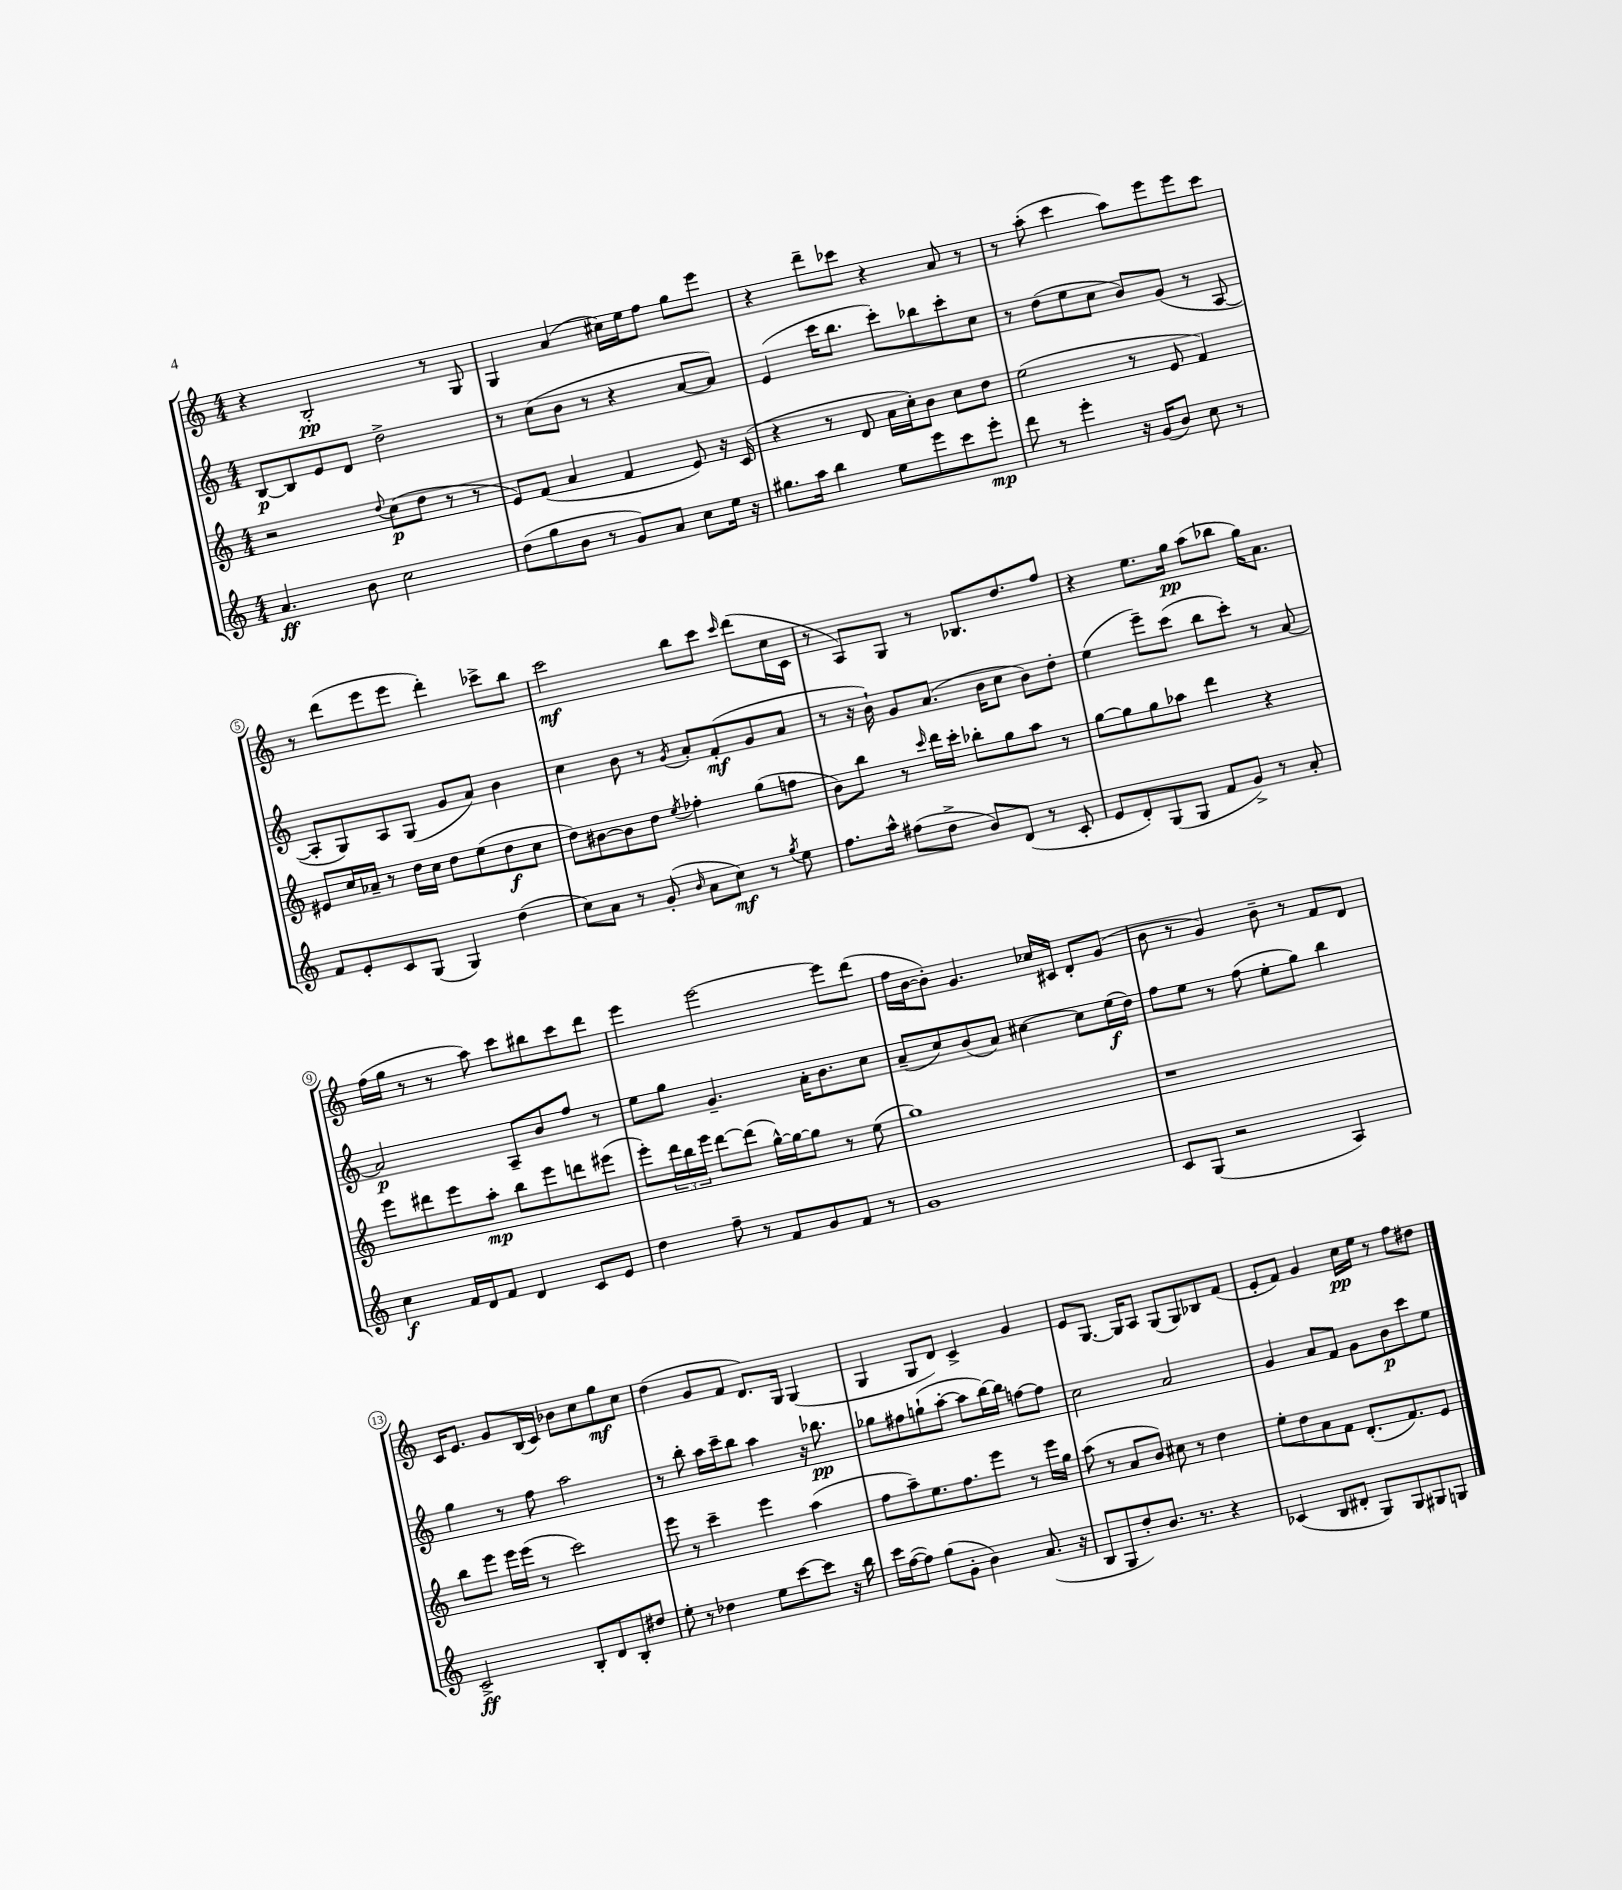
<<
\new StaffGroup <<
\new Staff = "s0" {
    \clef treble \key c \major \numericTimeSignature \time 4/4
    r4 b2-.\pp r8 g8 |
    g4 a'4( cis''16) e''16 f''8 g''8 e'''8 |
    r4 d'''8-- ces'''8 r4 a'8 r8 |
    r8 a''8-.( c'''4 a''8) e'''8 e'''8 c'''8 |
    r8 d'''8( e'''8 e'''8 d'''4-.) ces'''8-> b''8 |
    c'''2\mf b''8 c'''8 \grace { c'''16 } d'''8( c''16 c'16 |
    r8 a8) g8 r8 bes8. d''8. f''8 |
    r4 e''8. g''16\pp a''8( bes''8 g''16) a'8. |
    f''16( g''16 r8 r8 a''8) c'''8 bis''8 c'''8 d'''8 |
    e'''4 e'''2~ e'''8 d'''8( |
    f''16 b'16~ b'8-.) g'4. ces''16 cis'16 d'8-. g'8( |
    b'8 r8 g'4) b'8-- r8 f'8 d'8 |
    c'16 e'8. g'8 b16( c'16) bes'8 c''8 g''8\mf c''8 |
    d''4( g'8 f'8 d'8.) g16 g4( |
    g4 g8 d'8) c'4-> g'4 |
    e'8 g8.~ g16 a8 g8( g8) bes8 f'8( |
    e'8-. f'8) g'4 c''16\pp e''16 r8 f''8 dis''8 \bar "|." |
}
\new Staff = "s1" {
    \clef treble \key c \major \numericTimeSignature \time 4/4
    b8~\p b8 e'8 d'8 d''2-> |
    r8 c''8( b'8 r8 r4 a'8~ a'8) |
    e'4( c'''16 b''8. c'''8-.) bes''8 c'''8-. c''8 |
    r8 d''8( e''8 c''8 b'8) g'8( r8 a8~ |
    a8-. g8) a8 g8( g'8 a'8) b'4 |
    c''4 b'8 r8 \acciaccatura { g'8 } a'8-. f'8-.\mf( g'8 a'8 |
    r8 r16 b'16-!) g'8 a'8.( b'16 c''8 b'8) d''8-. |
    e''4( e'''8--) c'''8( b''8 c'''8-.) r8 a'8~ |
    a'2\p a8-- b'8 f''8 r8 |
    e''8 g''8 g'4.-- a'16-. b'8. c''8 |
    a'8--( c''8) b'8( a'8) cis''4~ cis''8 e''16\f( d''16) |
    f''8 e''8 r8 f''8( e''8-. g''8) b''4 |
    g''4 r8 f''8 a''2 |
    r8 b''8-. a''16 c'''16-- b''8 a''4 r16 bes''8.\pp |
    ges''8 fis''8 g''8-!( a''8~-. a''8 b''16~) b''16 f''8~ f''8 |
    c''2 a'2 |
    g'4 a'8 f'8 g'8 b'8\p c'''8 e''8 \bar "|." |
}
\new Staff = "s2" {
    \clef treble \key c \major \numericTimeSignature \time 4/4
    r2 \appoggiatura { d''8 } c''8\p( d''8 r8 r8 |
    e'8) f'8( a'4 f'4 e'8) r16 c'16( |
    r4 r8 d'8 a'16 c''16-.) b'8 c''8 d''8 |
    e''2( r8 e'8 f'4) |
    eis'8 c''16 aes'16-- r8 d''16 c''16 d''8 e''8( d''8\f c''8 |
    d''8) bis'8~ bis'8 d''8 \acciaccatura { e''8 } fes''4-. g''8( f''8 |
    b'8) b''8 r8 \grace { c'''16 } d'''16 c'''16-. bes''8-. g''8 a''8 r8 |
    g''8~ g''8 g''8 aes''8 d'''4 r4 |
    e'''8 dis'''8 e'''8 a''8-.\mp b''8 e'''8 d'''8 eis'''8( |
    e'''8-.) \tuplet 3/2 { d'''16 b''16 e'''16 } d'''8~ d'''8( g''16~-^) g''16~ g''8 r8 e''8( |
    g''1) |
    r1 |
    b''8 e'''8 e'''16 e'''16( r8 c'''2) |
    e'''8 r8 c'''4-- e'''4 a''4( |
    f''8 a''8--) e''8. f''8. e'''8 r8 e'''16 g''16 |
    a''8( r8 a'8 b'8) cis''8 r8 d''4 |
    e''8-. d''8 a'8 f'8 d'8.-.( f'8.) e'8 \bar "|." |
}
\new Staff = "s3" {
    \clef treble \key c \major \numericTimeSignature \time 4/4
    a'4.\ff b'8 c''2 |
    d''8( g''8 b'8 r8 g'8) a'8 c''8 e''16 r16 |
    gis''8. a''16 b''4 e''8 e'''8 c'''8 e'''8-.\mp |
    d'''8 r8 e'''4-. r16 g'16( b'8) c''8 r8 |
    f'8 e'8-. c'8 g8( g4) d''4( |
    c''8) a'8 r8 g'8-.( \grace { b'16 } a'8 c''8\mf) r8 \acciaccatura { g''8 } e''8 |
    f''8. a''16-^ fis''8( d''8-> b'8) d'8( r8 c'8-. |
    e'8 d'8-.) g8( g8 f'8 g'8->) r8 a'8-. |
    c''4\f f'16 d'16 f'8 d'4 c'8 e'8 |
    d''4 f''8-- r8 f'8 g'8 f'8 r8 |
    g'1 |
    c'8 g8( r2 a4) |
    c'2->\ff b8-. d'8 b8-. dis''8 |
    e''8-. r8 des''4 e''8 c'''8~ c'''8 r16 b''16 |
    c'''16 f''16~( f''8) g''8( g'8-. b'4) a'8.( r16 |
    b8 g8 d''8-.) b'8. r8. r4 |
    ces'4( b8 dis'8-. g8) g8 gis8 g8 \bar "|." |
}
>>
>>
\layout { \context { \Score \override BarNumber.stencil = #(make-stencil-circler 0.1 0.3 ly:text-interface::print) } }
